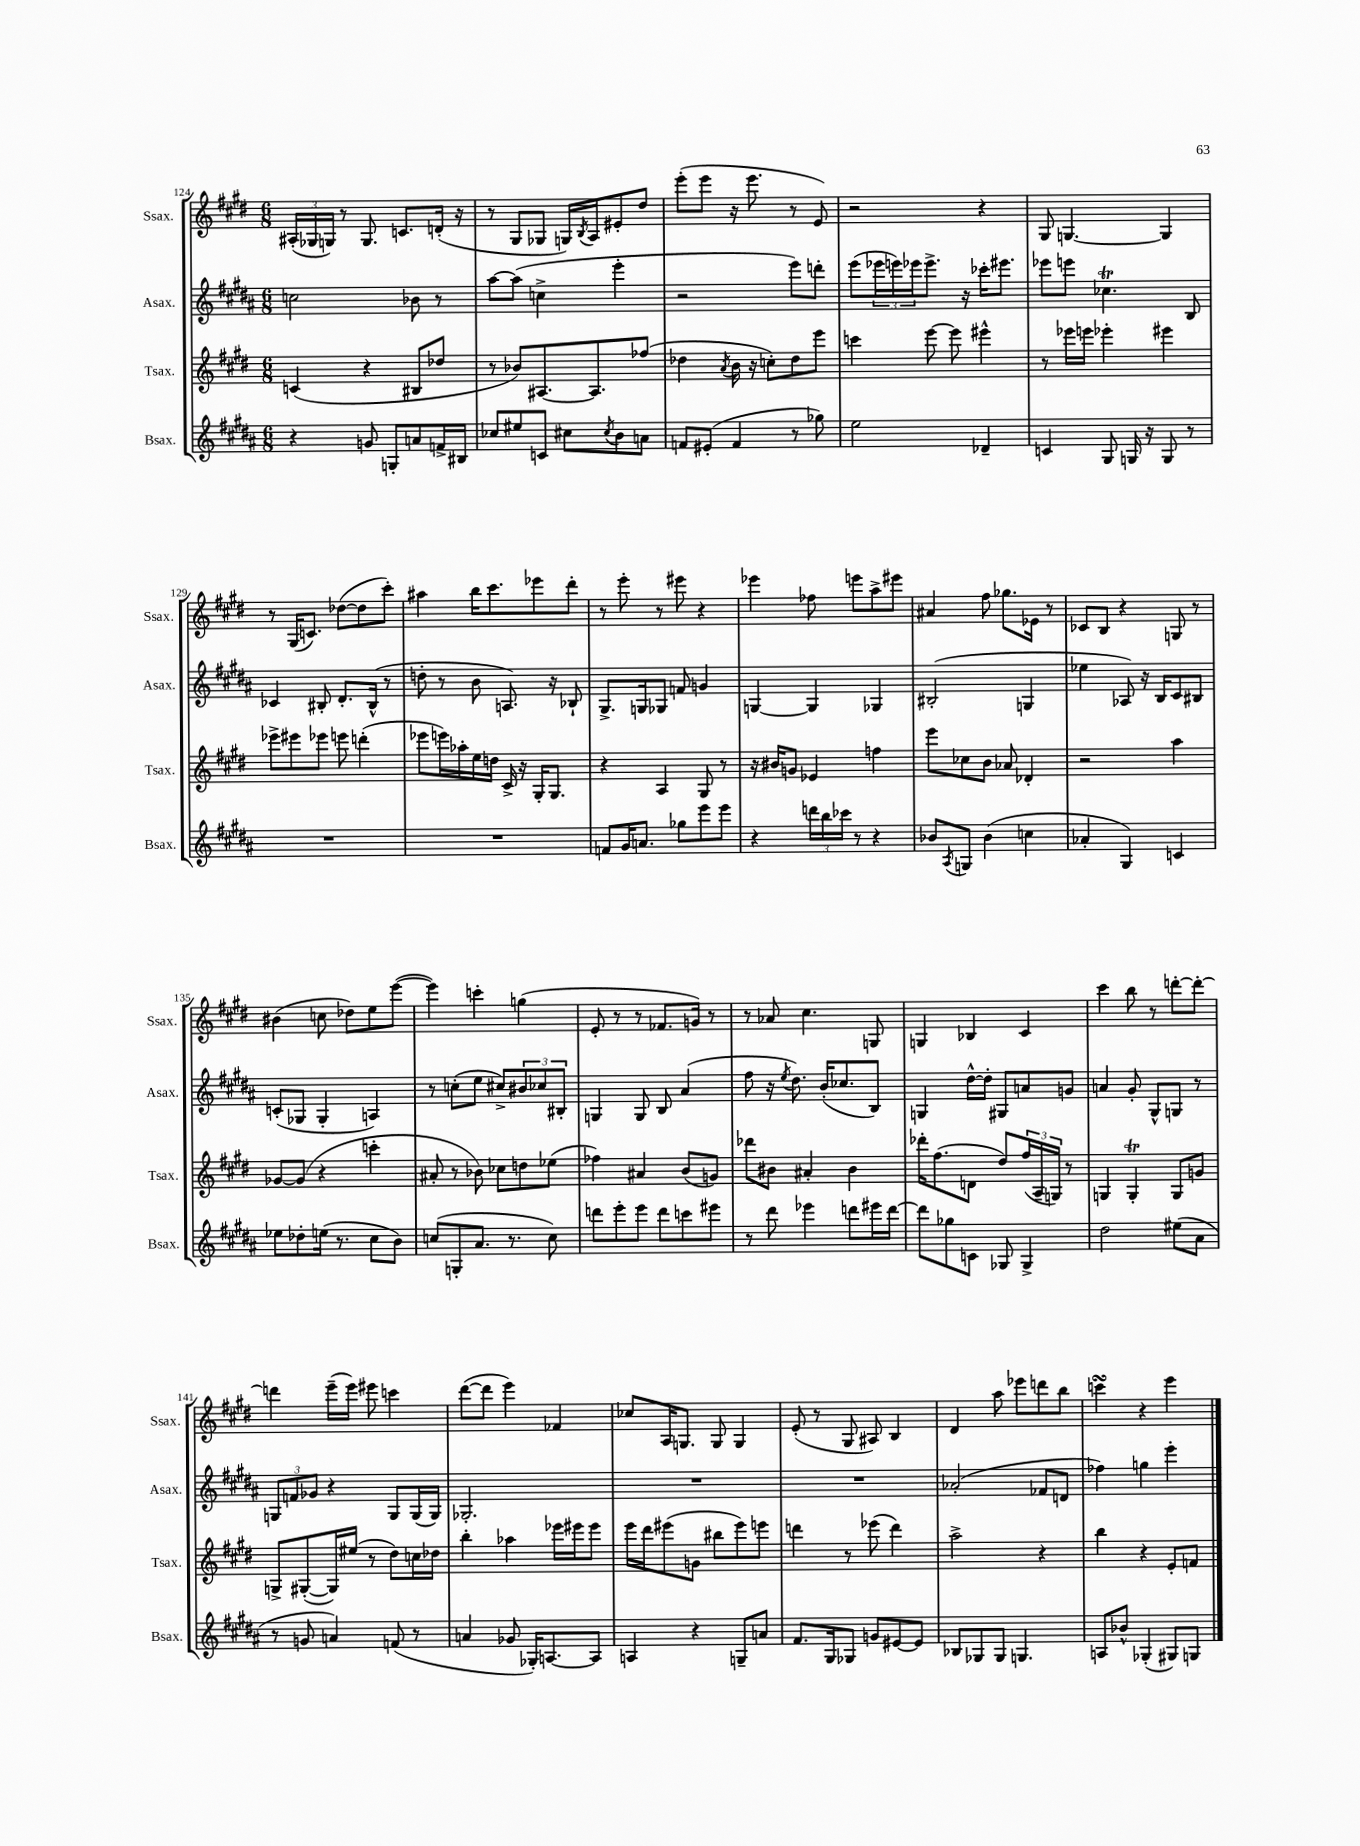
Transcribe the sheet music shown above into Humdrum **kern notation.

**kern	**kern	**kern	**kern
*staff4	*staff3	*staff2	*staff1
*clefG2	*clefG2	*clefG2	*clefG2
*k[f#c#g#d#a#]	*k[f#c#g#d#]	*k[f#c#g#d#a#]	*k[f#c#g#d#]
*M6/8	*M6/8	*M6/8	*M6/8
4r	(4c	2cc	(24A#'
.	.	.	24G-
.	.	.	24G)
.	.	.	8r
8g	4r	.	8.G
8G'	.	.	.
.	.	.	8.c
8a	8B#	8b-	.
16f^	8dd-	8r	(16d'
16B#	.	.	16r
=	=	=	=
8cc-	8r	[8aa#	8r
8ee#	8b-)	(8aa#]	8G#
8c	[8.A#	4cc^	8G-
8cc#	.	.	16G)
.	.	.	8qB
.	8.A#]	.	16A
8qcc#	.	.	.
8b	.	4eee'	8e#'
8a	(8ff-	.	8dd#
=	=	=	=
8f	4dd-	2r	(8eee'
(8e#'	.	.	8eee
.	8qa	.	.
4f	16b	.	16r
.	16r	.	8.eee
.	8cc')	.	.
8r	8dd-	8eee)	8r
8gg-)	8eee	8ddd'	8e)
=	=	=	=
2ee	4ccc	(8eee	2r
.	.	24eee-	.
.	.	24eee)	.
.	.	24eee-	.
.	[8eee	8.eee-^	.
.	8eee]	.	.
.	.	16r	.
4d-~	4eee#^^	16ccc-'	4r
.	.	8.eee#	.
=	=	=	=
4c	8r	8eee-	8G#
.	16eee-	8eee	[4.G
.	16eee	.	.
8G#	4eee-'	4.cc-	.
16G	.	.	.
16r	.	.	.
8G	4eee#	.	4G]
8r	.	8B	.
=	=	=	=
2.r	8eee-^	4c-	8r
.	8eee#	.	(16G#
.	.	.	8.c)
.	8eee-	8B#'	.
.	8eee	8.d#'	([8dd-
.	(4ddd'	.	8dd-]
.	.	(16B#^^	.
.	.	8r	8ccc#')
=	=	=	=
2.r	8eee-	8dd'	4aa#
.	16eee)	8r	.
.	16aa-'	.	.
.	16ee	8b	16bb
.	16dd	.	8.ccc#
.	16c#^	8.A)	.
.	16r	.	.
.	16G#'	.	8eee-
.	8.G#	16r	.
.	.	8B-`	8ddd#'
=	=	=	=
8f	4r	8.G#^	8r
16g#	.	.	8eee'
8.a	.	16G	.
.	4A	8G-	8r
8gg-	.	8f	8eee#
8eee	8G#	4g	4r
8eee	8r	.	.
=	=	=	=
4r	16r	[4G	4eee-
.	16b#	.	.
.	8g	.	.
24ddd	4e-	4G]	8ff-
24bb	.	.	.
24ccc-	.	.	.
8r	.	.	8eee
4r	4ff	4G-	8aa^
.	.	.	8eee#
=	=	=	=
8b-	8eee	(2B#'	4a#
8qA#	.	.	.
8G	8cc-	.	.
(4b-	8b	.	8ff#
.	8a-	.	8.gg-
4cc	4d-'	4G	.
.	.	.	16e-
.	.	.	8r
=	=	=	=
4a-'	2r	4ee-	8c-
.	.	.	8B
4G#)	.	8A-)	4r
.	.	16r	.
.	.	16B	.
4c	4aa	8c#	8G
.	.	8B#	8r
=	=	=	=
8ee-	[8g-	(8c'	(4b#
8dd-'	(8g-]	8G-	.
(16ee	4r	4G-'	8cc
8.r	.	.	.
.	.	.	8dd-)
8cc#	4ccc'	4A)	8ee
8b)	.	.	([8eee
=	=	=	=
(8cc	8a#'	8r	4eee])
8G'	8r	(8cc'	.
8.a#	8b-)	8ee	4ccc'
.	8cc-	8cc#^)	.
8.r	.	.	.
.	8dd	12b#	(4gg
.	.	12cc-	.
8cc)	(8ee-	.	.
.	.	12B#'	.
=	=	=	=
8ddd	4ff-)	4G	8e'
8eee'	.	.	8r
8eee	4a#	8G	8r
8ddd	.	8B	8.f-
8ccc	(8b	(4a#	.
.	.	.	16g)
8eee#	8g)	.	8r
=	=	=	=
8r	8ddd-	8ff#	8r
8ddd#	8b#	16r	8a-
.	.	8qee	.
.	.	8.dd#)	.
4eee-	4a#'	.	4.cc#
.	.	(16b'	.
.	.	8.cc-	.
8ddd	4b#	.	.
16eee#	.	8B)	8G
[16ddd	.	.	.
=	=	=	=
8ddd]	16ddd-'	4G	4G
.	(8.ff#	.	.
8gg-	.	.	.
8c	8d	[16dd#^^	4B-
.	.	16dd#']	.
8G-	8dd#)	8G#	.
4G-^	(24ff#	8a	4c#
.	24A~	.	.
.	24G)	.	.
.	8r	8g	.
=	=	=	=
2dd#	4G	4a	4ccc#
.	4G'	8g#'	8bb
.	.	8G#^^	8r
(8ee#	8G	8G	[8ddd'
8a#	8g	8r	8ddd'_
=	=	=	=
8r	8G^	12G	4ddd]
.	.	12f	.
8g	([8G#'	.	.
.	.	12g-	.
4a)	16G#])	4r	(16eee~
.	(16ee#	.	16eee)
.	8r	.	8eee#
(8f	8dd#)	8G	4ccc
8r	16cc	(16G	.
.	16dd-	16G)	.
=	=	=	=
4a	4bb'	2.G-'	([8ddd#
.	.	.	8ddd#]
8g-	4aa-	.	4eee)
16G-')	.	.	.
[8.A	.	.	.
.	16eee-	.	4f-
.	16eee#	.	.
8A]	8eee#	.	.
=	=	=	=
4A	16eee	2.r	8cc-
.	16ddd#	.	.
.	(8eee#	.	16A
.	.	.	8.G
4r	8g	.	.
.	8bb#	.	8G
8G~	8eee#)	.	4G
8a	8eee	.	.
=	=	=	=
8.f#	4ddd	2.r	(8e'
.	.	.	8r
16G#	.	.	.
8G-	8r	.	8G#
8g	(8eee-	.	8A#)
[8e#	4ddd)	.	4B
8e#]	.	.	.
=	=	=	=
8B-	2aa^	(2a-'	4d#
8G-	.	.	.
8G-	.	.	8aa
4.G	.	.	8eee-
.	4r	8f-	8ddd
.	.	8d	8bb
=	=	=	=
8A	4bb	4ff-)	4ccc
8b-^^	.	.	.
(4G-'	4r	4gg	4r
8G#)	8e'	4eee'	4eee
8G	8f	.	.
==	==	==	==
*-	*-	*-	*-
